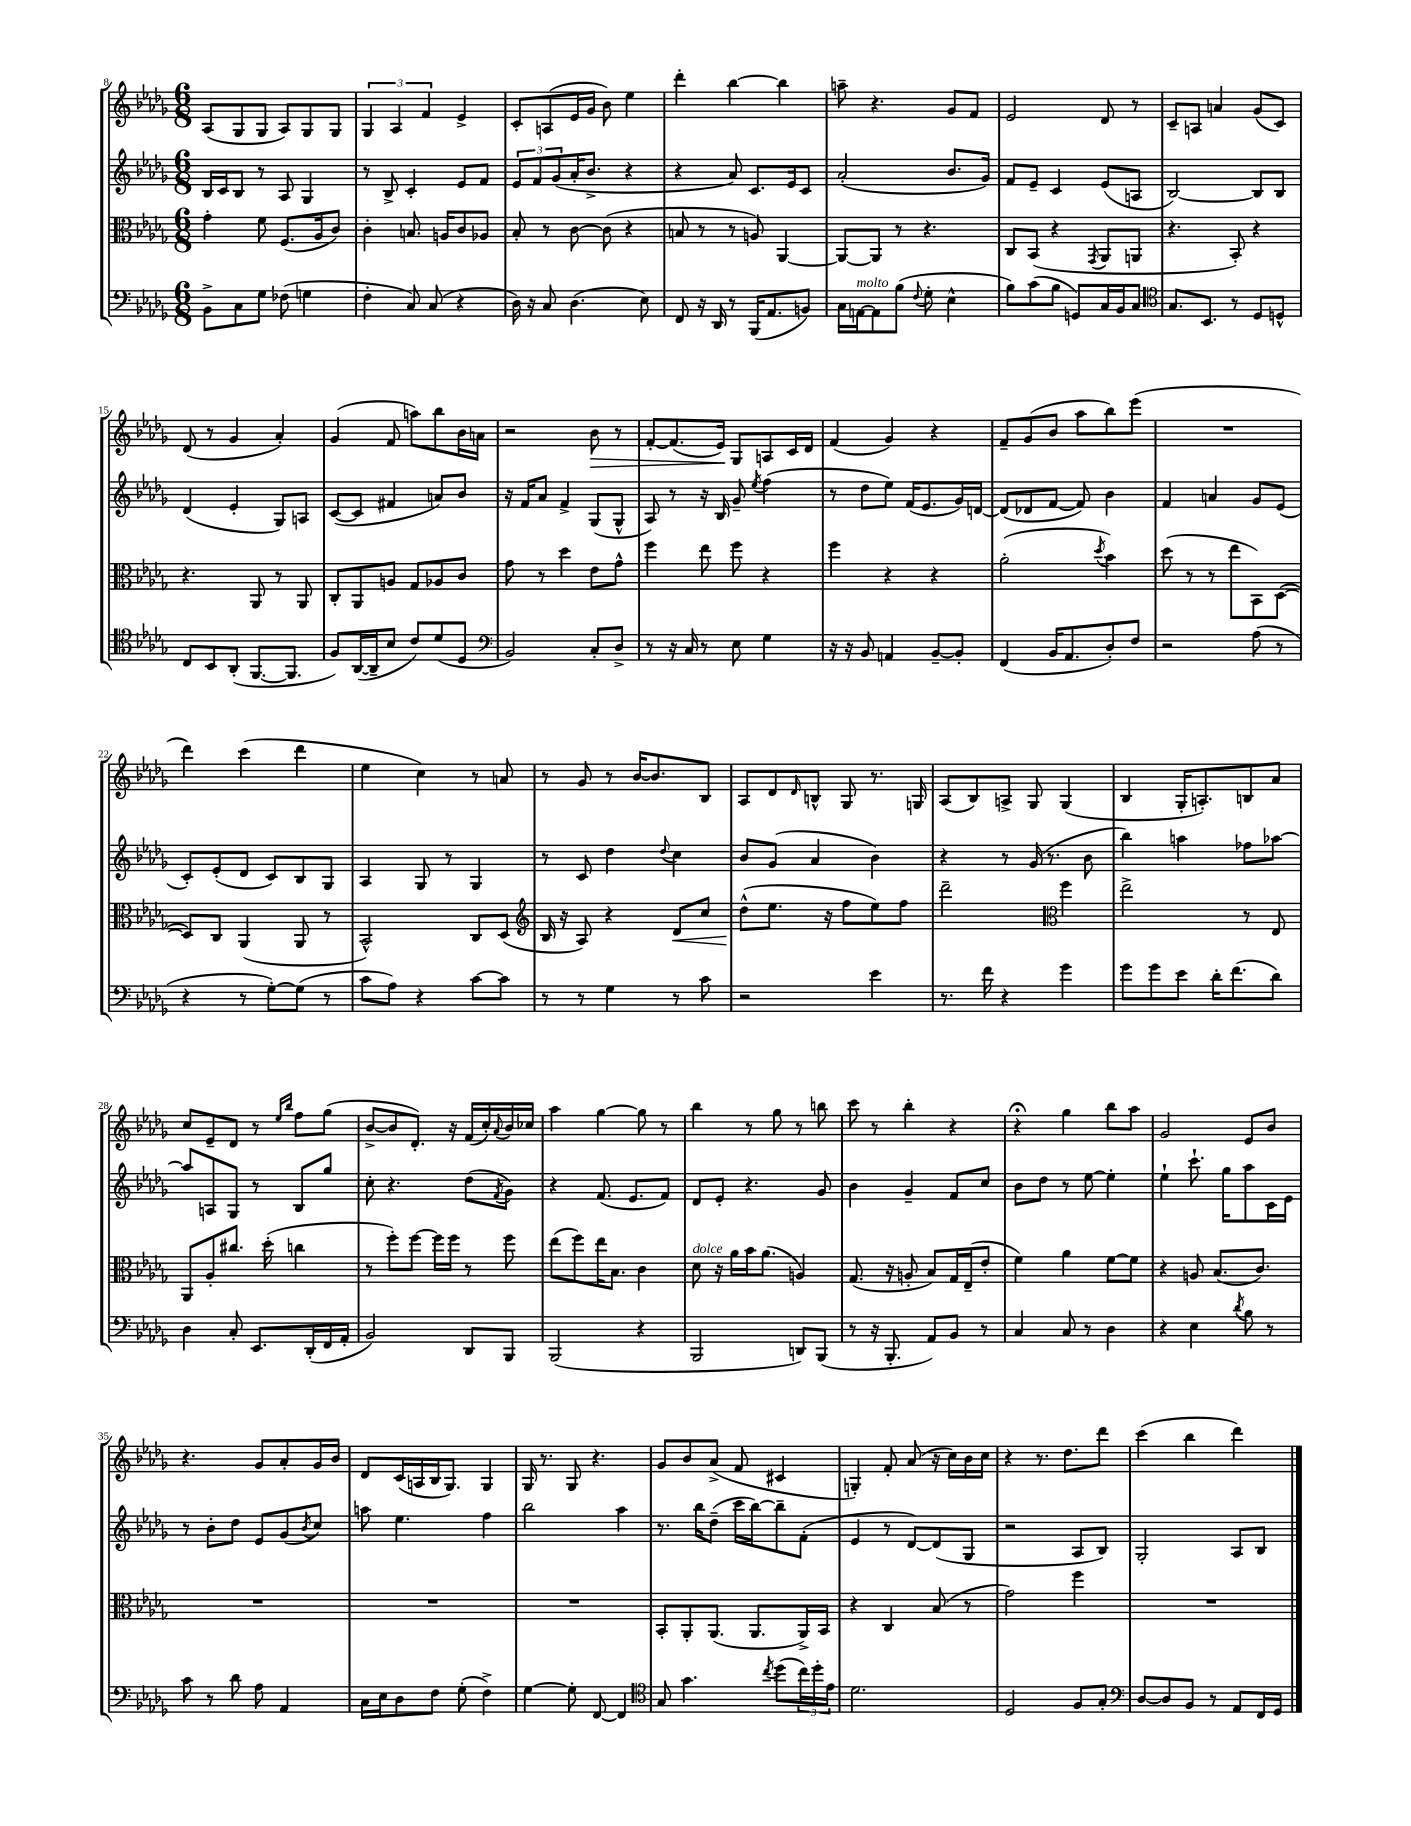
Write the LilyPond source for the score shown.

<<
\new StaffGroup <<
\new Staff = "s0" {
    \clef treble \key des \major \numericTimeSignature \time 6/8
    aes8( ges8 ges8 aes8) ges8 ges8 |
    \tuplet 3/2 { ges4 aes4 f'4 } ees'4-> |
    c'8-. a8( ees'16 ges'16 bes'8) ees''4 |
    des'''4-. bes''4~ bes''4 |
    a''8-- r4. ges'8 f'8 |
    ees'2 des'8 r8 |
    c'8-- a8 a'4 ges'8( c'8) |
    des'8( r8 ges'4 aes'4-.) |
    ges'4( f'8 a''8) bes''8 bes'16 a'16 |
    r2 bes'8\> r8 |
    f'8~-. f'8.( ees'16\!) ges8 a8 c'16 des'16 |
    f'4( ges'4) r4 |
    f'8-- ges'8( bes'8 aes''8 bes''8) ees'''8( |
    R2. |
    des'''4) c'''4( des'''4 |
    ees''4 c''4) r8 a'8 |
    r8 ges'8 r8 bes'16~ bes'8. bes8 |
    aes8 des'8 \grace { des'16 } b8-^ ges8 r8. g16 |
    aes8( bes8) a8-> ges8 ges4( |
    bes4 ges16-. a8.-.) b8 aes'8 |
    c''8 ees'8-- des'8 r8 \grace { ees''16 bes''16 } f''8 ges''8( |
    bes'8~-> bes'8 des'8.-.) r16 f'16( c''16-.) \appoggiatura { aes'8 } bes'16 ces''16 |
    aes''4 ges''4~ ges''8 r8 |
    bes''4 r8 ges''8 r8 b''8 |
    c'''8 r8 bes''4-. r4 |
    r4\fermata ges''4 bes''8 aes''8 |
    ges'2 ees'8 bes'8 |
    r4. ges'8 aes'8-. ges'16 bes'16 |
    des'8 c'16( a16 bes16 ges8.) ges4 |
    ges16 r8. ges8 r4. |
    ges'8 bes'8 aes'8->( f'8 cis'4 |
    g4-.) f'8-. aes'8( r16 c''16) bes'16 c''16 |
    r4 r8. des''8. des'''8 |
    c'''4( bes''4 des'''4) \bar "|." |
}
\new Staff = "s1" {
    \clef treble \key des \major \numericTimeSignature \time 6/8
    bes16 c'16 bes8 r8 aes8 ges4 |
    r8 bes8-> c'4-. ees'8 f'8 |
    \tuplet 3/2 { ees'8 f'8 ges'8( } aes'16-. bes'8.-> r4 |
    r4 aes'8) c'8. ees'16 c'8 |
    aes'2-.( bes'8. ges'16) |
    f'8 ees'8-- c'4 ees'8( a8 |
    bes2~) bes8 bes8 |
    des'4( ees'4-. ges8) a8 |
    c'8~( c'8 fis'4 a'8) bes'8 |
    r16 f'16 aes'8 f'4-> ges8( ges8-^ |
    aes8) r8 r16 bes16 ges'8-- \acciaccatura { ees''8 } f''4( |
    r8 des''8 ees''8) f'16( ees'8. ges'16) d'16~ |
    d'8( des'8 f'8~ f'8) bes'4 |
    f'4 a'4 ges'8 ees'8( |
    c'8-.) ees'8-.( des'8 c'8) bes8 ges8 |
    aes4 ges8 r8 ges4 |
    r8 c'8 des''4 \appoggiatura { des''8 } c''4 |
    bes'8 ges'8( aes'4 bes'4) |
    r4 r8 ges'16( r8. bes'8 |
    bes''4) a''4 fes''8 aes''8~ |
    aes''8 a8 ges8 r8 bes8 ges''8 |
    c''8-. r4. des''8( \acciaccatura { f'8 } ges'8) |
    r4 f'8.( ees'8. f'8) |
    des'8 ees'8-. r4. ges'8 |
    bes'4 ges'4-- f'8 c''8 |
    bes'8 des''8 r8 ees''8~ ees''4-. |
    ees''4-! c'''8.-! ges''16 aes''8 c'16 ees'16 |
    r8 bes'8-. des''8 ees'8 ges'8( \acciaccatura { bes'8 } c''8) |
    a''8 ees''4. f''4 |
    bes''2 aes''4 |
    r8. bes''16 des''8--( c'''16 bes''16~) bes''8-- f'8-.( |
    ees'4 r8 des'8~) des'8( ges8 |
    r2 aes8 bes8) |
    ges2-. aes8 bes8 \bar "|." |
}
\new Staff = "s2" {
    \clef alto \key des \major \numericTimeSignature \time 6/8
    ges'4-. f'8 f8.( aes16 c'8) |
    c'4-. b8. a16 c'8 aes8 |
    bes8-. r8 c'8~ c'8( r4 |
    b8 r8 r8 a8) aes,4~ |
    aes,8~ aes,8 r8 r4. |
    c8 bes,8( r4 \acciaccatura { ges,8 } aes,8 a,8 |
    r4. bes,8-.) r4 |
    r4. aes,8 r8 aes,8 |
    c8-. aes,8 a8 ges8 aes8 c'8 |
    ges'8 r8 des''4 ees'8 ges'8-^ |
    f''4 ees''8 f''8 r4 |
    f''4 r4 r4 |
    aes'2-.( \acciaccatura { des''8 } bes'4) |
    des''8( r8 r8 ees''8 bes,8) des8~( |
    des8) c8 aes,4( aes,8 r8 |
    bes,2-^) c8 des8( |
    \clef treble bes16 r16 aes8) r4 des'8\< c''8 |
    des''8-^\!( ees''8. r16 f''8 ees''8) f''8 |
    des'''2-- \clef alto f''4 |
    ees''2-> r8 ees8 |
    aes,8 aes8-. cis''8. des''16-.( c''4 |
    r8 f''8-.) f''8~ f''16 f''16 r8 f''8 |
    ees''8( f''8) ees''16 bes8. c'4 |
    des'8^\markup { \italic "dolce" } r16 aes'16 bes'16 aes'8.( a4) |
    ges8.( r16 a8-. bes8) ges16 ees16--( ees'8-. |
    f'4) aes'4 f'8~ f'8 |
    r4 a8 bes8.( c'8.) |
    R2. |
    R2. |
    R2. |
    bes,8-. aes,8-. aes,8.( aes,8. aes,16->) bes,16 |
    r4 c4 bes8( r8 |
    ges'2) f''4 |
    R2. \bar "|." |
}
\new Staff = "s3" {
    \clef bass \key des \major \numericTimeSignature \time 6/8
    bes,8-> c8 ges8 fes8( g4 |
    f4-. c8) c8( r4 |
    des16) r16 c8 des4.( ees8) |
    f,8 r16 des,16 r8 bes,,16( aes,8. b,8) |
    c16 a,16~^\markup { \italic "molto" } a,8 bes8( \appoggiatura { f8 } ges8-. ees4-^ |
    bes8) c'8( bes8 g,8) c16 bes,16 c8 |
    \clef tenor ges8. bes,8. r8 des8 d8-^ |
    c8 bes,8 aes,8-.( f,8.~ f,8. |
    f8) aes,16~( aes,16-- bes8 c'8) des'8( des8 |
    \clef bass bes,2) c8-. des8-> |
    r8 r16 c16 r8 ees8 ges4 |
    r16 r16 bes,8 a,4 bes,8~-- bes,8-. |
    f,4( bes,16 aes,8. des8-.) f8 |
    r2 aes8( r8 |
    r4 r8 ges8~-.) ges8( r8 |
    c'8 aes8) r4 c'8~ c'8 |
    r8 r8 ges4 r8 c'8 |
    r2 ees'4 |
    r8. f'16 r4 ges'4 |
    ges'8 ges'8 ees'8 des'16-. f'8.( des'8) |
    des4 c8-. ees,8. des,16-.( f,16 aes,16-. |
    bes,2) des,8 bes,,8 |
    bes,,2( r4 |
    bes,,2 d,8) bes,,8( |
    r8 r16 bes,,8.-. aes,8) bes,8 r8 |
    c4 c8 r8 des4 |
    r4 ees4 \acciaccatura { des'8 } bes8 r8 |
    c'8 r8 des'8 aes8 aes,4 |
    c16 ees16 des8 f8 ges8-.( f4->) |
    ges4~ ges8-. f,8~ f,4 |
    \clef tenor ges8 ges'4. \acciaccatura { c''8 } des''8( \tuplet 3/2 { c''16) des''16-. ees'16 } |
    des'2. |
    des2 f8 ges8-. |
    \clef bass des8~ des8 bes,8 r8 aes,8 f,16 ges,16 \bar "|." |
}
>>
>>
\layout { \context { \Score currentBarNumber = #8 } }
